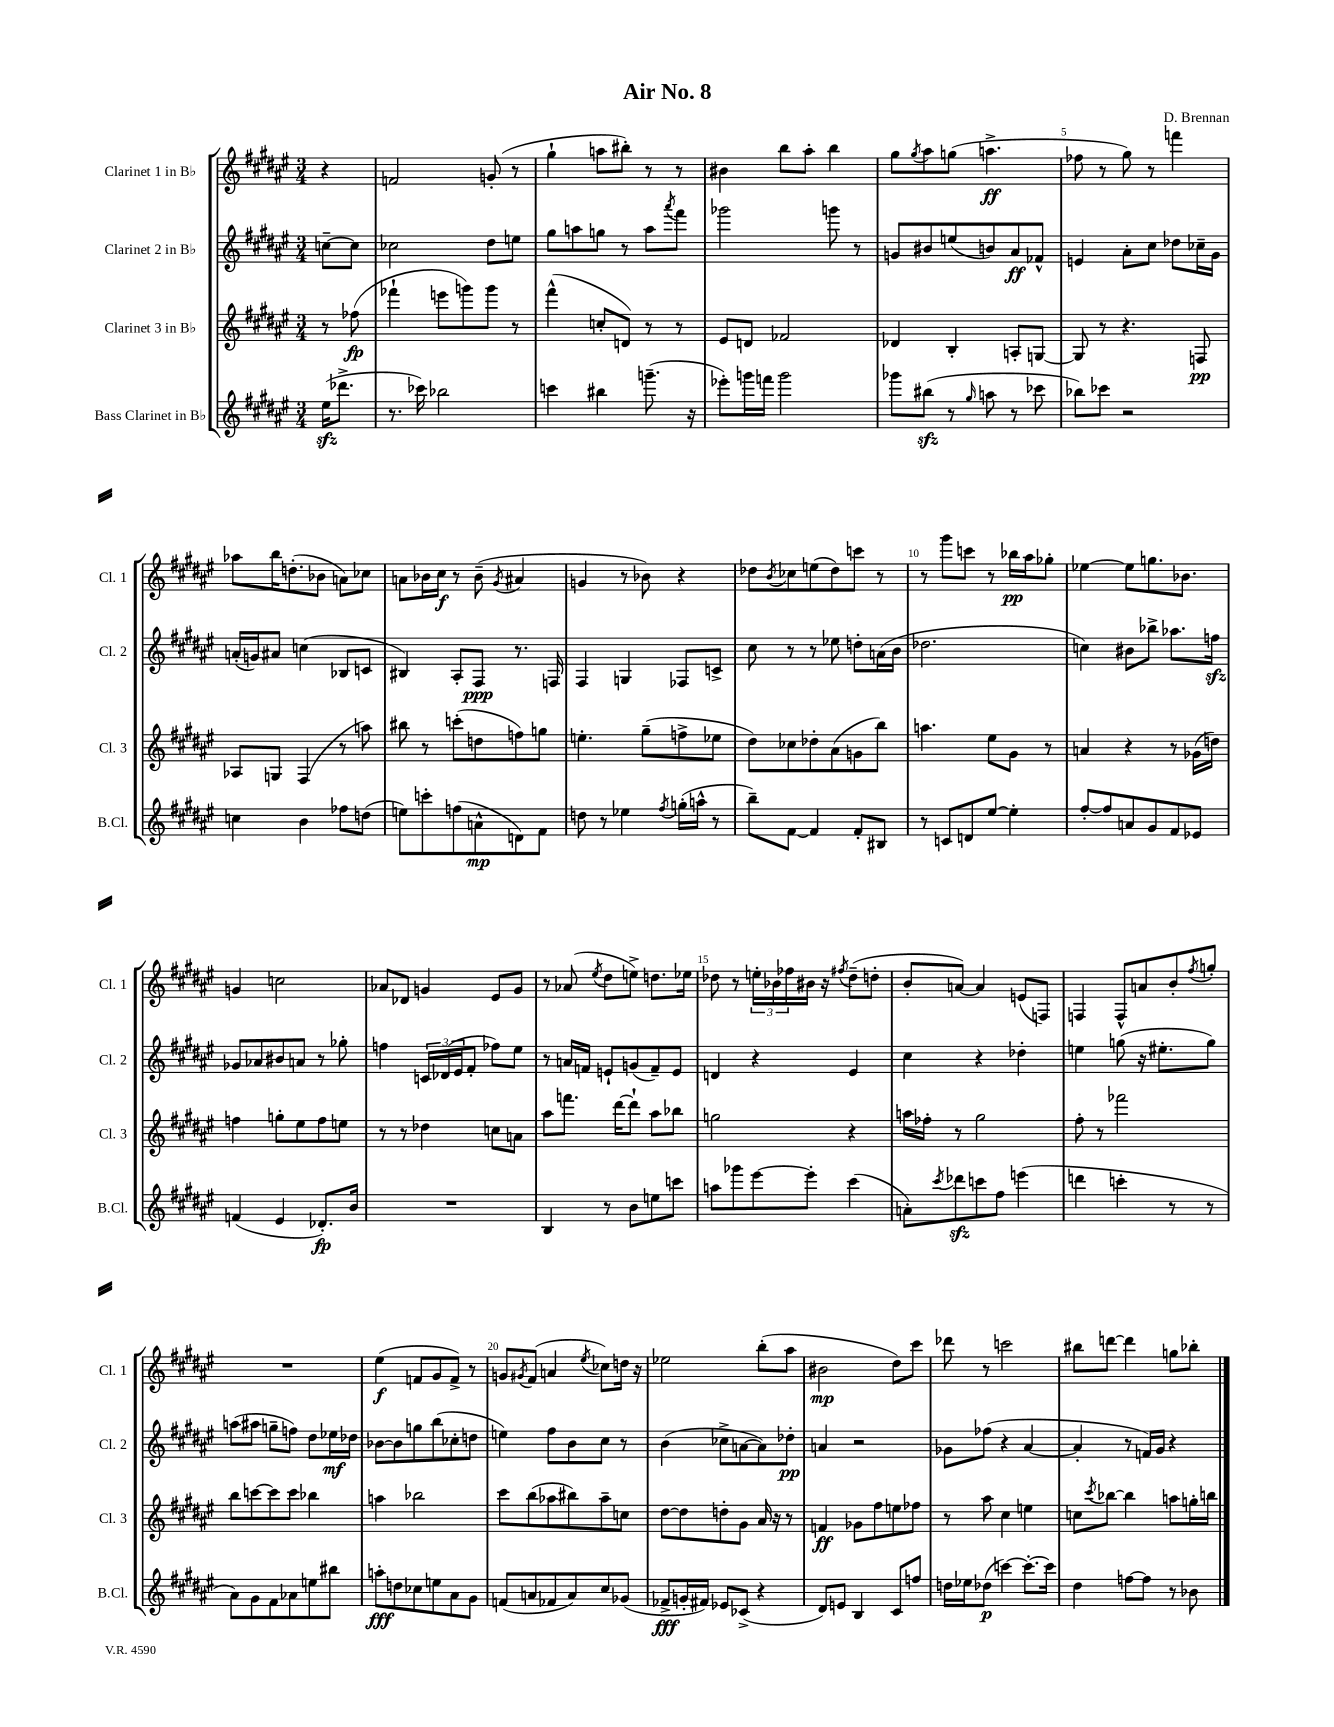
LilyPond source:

\header { title = "Air No. 8" composer = "D. Brennan" }
<<
\new StaffGroup <<
\new Staff = "s0" \with { instrumentName = "Clarinet 1 in Bb" shortInstrumentName = "Cl. 1" } {
    \clef treble \key fis \major \numericTimeSignature \time 3/4 \partial 4
    r4 |
    f'2 g'8-.( r8 |
    gis''4-! a''8 bis''8-.) r8 r8 |
    bis'4 b''8 ais''8-. b''4 |
    gis''8 \acciaccatura { gis''8 } ais''8 g''8( a''4.->\ff |
    fes''8 r8 gis''8) r8 f'''4 |
    aes''8 b''16 d''8.-.( bes'8 a'8) ces''8 |
    a'8 bes'16 cis''16\f r8 bes'8--( \acciaccatura { gis'8 } ais'4 |
    g'4 r8 bes'8) r4 |
    des''8 \acciaccatura { b'8 } ces''8 e''8( des''8) c'''8 r8 |
    r8 gis'''8 c'''8 r8 bes''16\pp ais''16 ges''8-. |
    ees''4~ ees''8 g''8. bes'8. |
    g'4 c''2 |
    aes'8 des'8 g'4 eis'8 g'8 |
    r8 aes'8( \acciaccatura { eis''8 } dis''8 e''8->) d''8. ees''16 |
    des''8 r8 \tuplet 3/2 { e''16-. bes'16 fes''16 } bis'16 r16 \acciaccatura { fis''8 } des''8--( d''8-. |
    b'8-. a'8~) a'4 e'8( f8) |
    f4 f8-^ a'8 b'8-. \acciaccatura { fis''8 } g''8-. |
    R2. |
    eis''4\f( f'8 gis'8 f'8->) r8 |
    g'8 \acciaccatura { gis'8 } fis'8( a'4 \acciaccatura { eis''8 } ces''8) d''16 r16 |
    ees''2 b''8-.( ais''8 |
    bis'2\mp dis''8) cis'''8 |
    des'''8 r8 c'''2 |
    bis''8 d'''8~ d'''4 g''8 bes''8-. \bar "|." |
}
\new Staff = "s1" \with { instrumentName = "Clarinet 2 in Bb" shortInstrumentName = "Cl. 2" } {
    \clef treble \key fis \major \numericTimeSignature \time 3/4 \partial 4
    c''8~-- c''8 |
    ces''2 dis''8 e''8 |
    gis''8 a''8 g''8 r8 a''8 \acciaccatura { ais'''8 } fis'''8 |
    ges'''2 g'''8 r8 |
    g'8 bis'8 e''8( b'8) ais'8\ff fes'8-^ |
    e'4 ais'8-. cis''8 des''8 ces''16-- gis'16 |
    a'16-.( g'16) ais'8 c''4( bes8 c'8 |
    bis4) ais8-. fis8\ppp r8. f16 |
    fis4 g4 fes8 c'8-> |
    cis''8 r8 r8 ees''8 d''8-. a'16( b'16 |
    des''2. |
    c''4) bis'8 bes''8-> aes''8. f''16\sfz |
    ges'8 aes'8 bis'8 a'8 r8 ges''8-. |
    f''4 \tuplet 3/2 { c'16 des'16( eis'16 } fis'8-. fes''8) eis''8 |
    r8 a'16 f'16 e'8-! g'8( f'8--) e'8 |
    d'4 r4 eis'4 |
    cis''4 r4 des''4-. |
    e''4 g''8( r16 eis''8.-. g''8) |
    a''8( ais''8 g''8-- f''8) dis''8 ees''16\mf des''16 |
    bes'8~ bes'8 g''8 b''8( ces''8-. d''8 |
    e''4) fis''8 b'8 cis''8 r8 |
    b'4( ces''8-> a'8~ a'8) des''8-.\pp |
    a'4 r2 |
    ges'8 fes''8( r4 ais'4~ |
    ais'4-. r8 f'16) gis'16 r4 \bar "|." |
}
\new Staff = "s2" \with { instrumentName = "Clarinet 3 in Bb" shortInstrumentName = "Cl. 3" } {
    \clef treble \key fis \major \numericTimeSignature \time 3/4 \partial 4
    r8 fes''8\fp( |
    fes'''4-! e'''8 g'''8) g'''8 r8 |
    fis'''4-^( c''8-. d'8) r8 r8 |
    eis'8 d'8 fes'2 |
    des'4 b4-. a8-. g8~ |
    g8 r8 r4. f8\pp |
    aes8 g8 fis4( r8 a''8) |
    bis''8 r8 c'''8-.( d''8 f''8) g''8 |
    e''4.-. gis''8--( f''8-> ees''8 |
    dis''8) ces''8 des''8-. ais'8( g'8 b''8) |
    a''4. eis''8 gis'8 r8 |
    a'4 r4 r8 ges'16( d''16) |
    f''4 g''8-. eis''8 f''8 e''8 |
    r8 r8 des''4 c''8 a'8 |
    ais''8 f'''8. dis'''16~ dis'''8-! ais''8 bes''8 |
    g''2 r4 |
    a''16 fes''16-. r8 gis''2 |
    fis''8-. r8 fes'''2 |
    b''8 c'''8~ c'''8 c'''8 bes''4 |
    a''4 bes''2 |
    cis'''8 b''8( aes''8 bis''8) aes''8-- c''8 |
    dis''8~ dis''8 d''8-. gis'8 ais'16 r16 r8 |
    f'4\ff ges'8 fis''8 e''8 fes''8 |
    r8 ais''8 cis''4 e''4 |
    c''8 \acciaccatura { cis'''8 } bes''8~ bes''4 a''8 g''16-. b''16 \bar "|." |
}
\new Staff = "s3" \with { instrumentName = "Bass Clarinet in Bb" shortInstrumentName = "B.Cl." } {
    \clef treble \key fis \major \numericTimeSignature \time 3/4 \partial 4
    eis''16\sfz( des'''8.-> |
    r8. ces'''16) bes''2 |
    c'''4 bis''4 g'''8.--( r16 |
    ees'''8-.) g'''16 f'''16 g'''2 |
    ges'''8 bis''8\sfz( r8 \grace { gis''16 } a''8 r8 ces'''8 |
    bes''8) ces'''8 r2 |
    c''4 b'4 fes''8 d''8( |
    e''8) c'''8-. f''8( a'8-^\mp d'8) fis'8 |
    d''8 r8 ees''4 \acciaccatura { fis''8 } g''16-.( a''16-^ r8 |
    b''8--) fis'8~ fis'4 fis'8-. bis8 |
    r8 c'8 d'8 eis''8~ eis''4-. |
    fis''8~-. fis''8 a'8 gis'8 fis'8 ees'8 |
    f'4( eis'4 des'8.-.\fp) b'16 |
    R2. |
    b4 r8 b'8 e''8 c'''8 |
    a''8 ges'''8 eis'''8~ eis'''8-. cis'''4( |
    a'8-.) \acciaccatura { cis'''8 } des'''8\sfz c'''8 fis''8 e'''4( |
    d'''4 c'''4-. r8 r8 |
    ais'8) gis'8 fis'8 aes'8 e''8 bis''8 |
    a''8-.\fff d''8 ces''8 e''8 ais'8 gis'8 |
    f'8( a'8 fes'8 a'8) cis''8 ges'8( |
    fes'8->\fff g'16-. fis'16) ees'8 ces'8->( r4 |
    dis'8) e'8 b4 cis'8 f''8 |
    d''16 ees''16 des''8\p( c'''4~) c'''8.~-. c'''16 |
    dis''4 f''8~ f''8 r8 bes'8 \bar "|." |
}
>>
>>
\layout { \context { \Score \override BarNumber.break-visibility = ##(#f #t #t) barNumberVisibility = #(every-nth-bar-number-visible 5) } }
